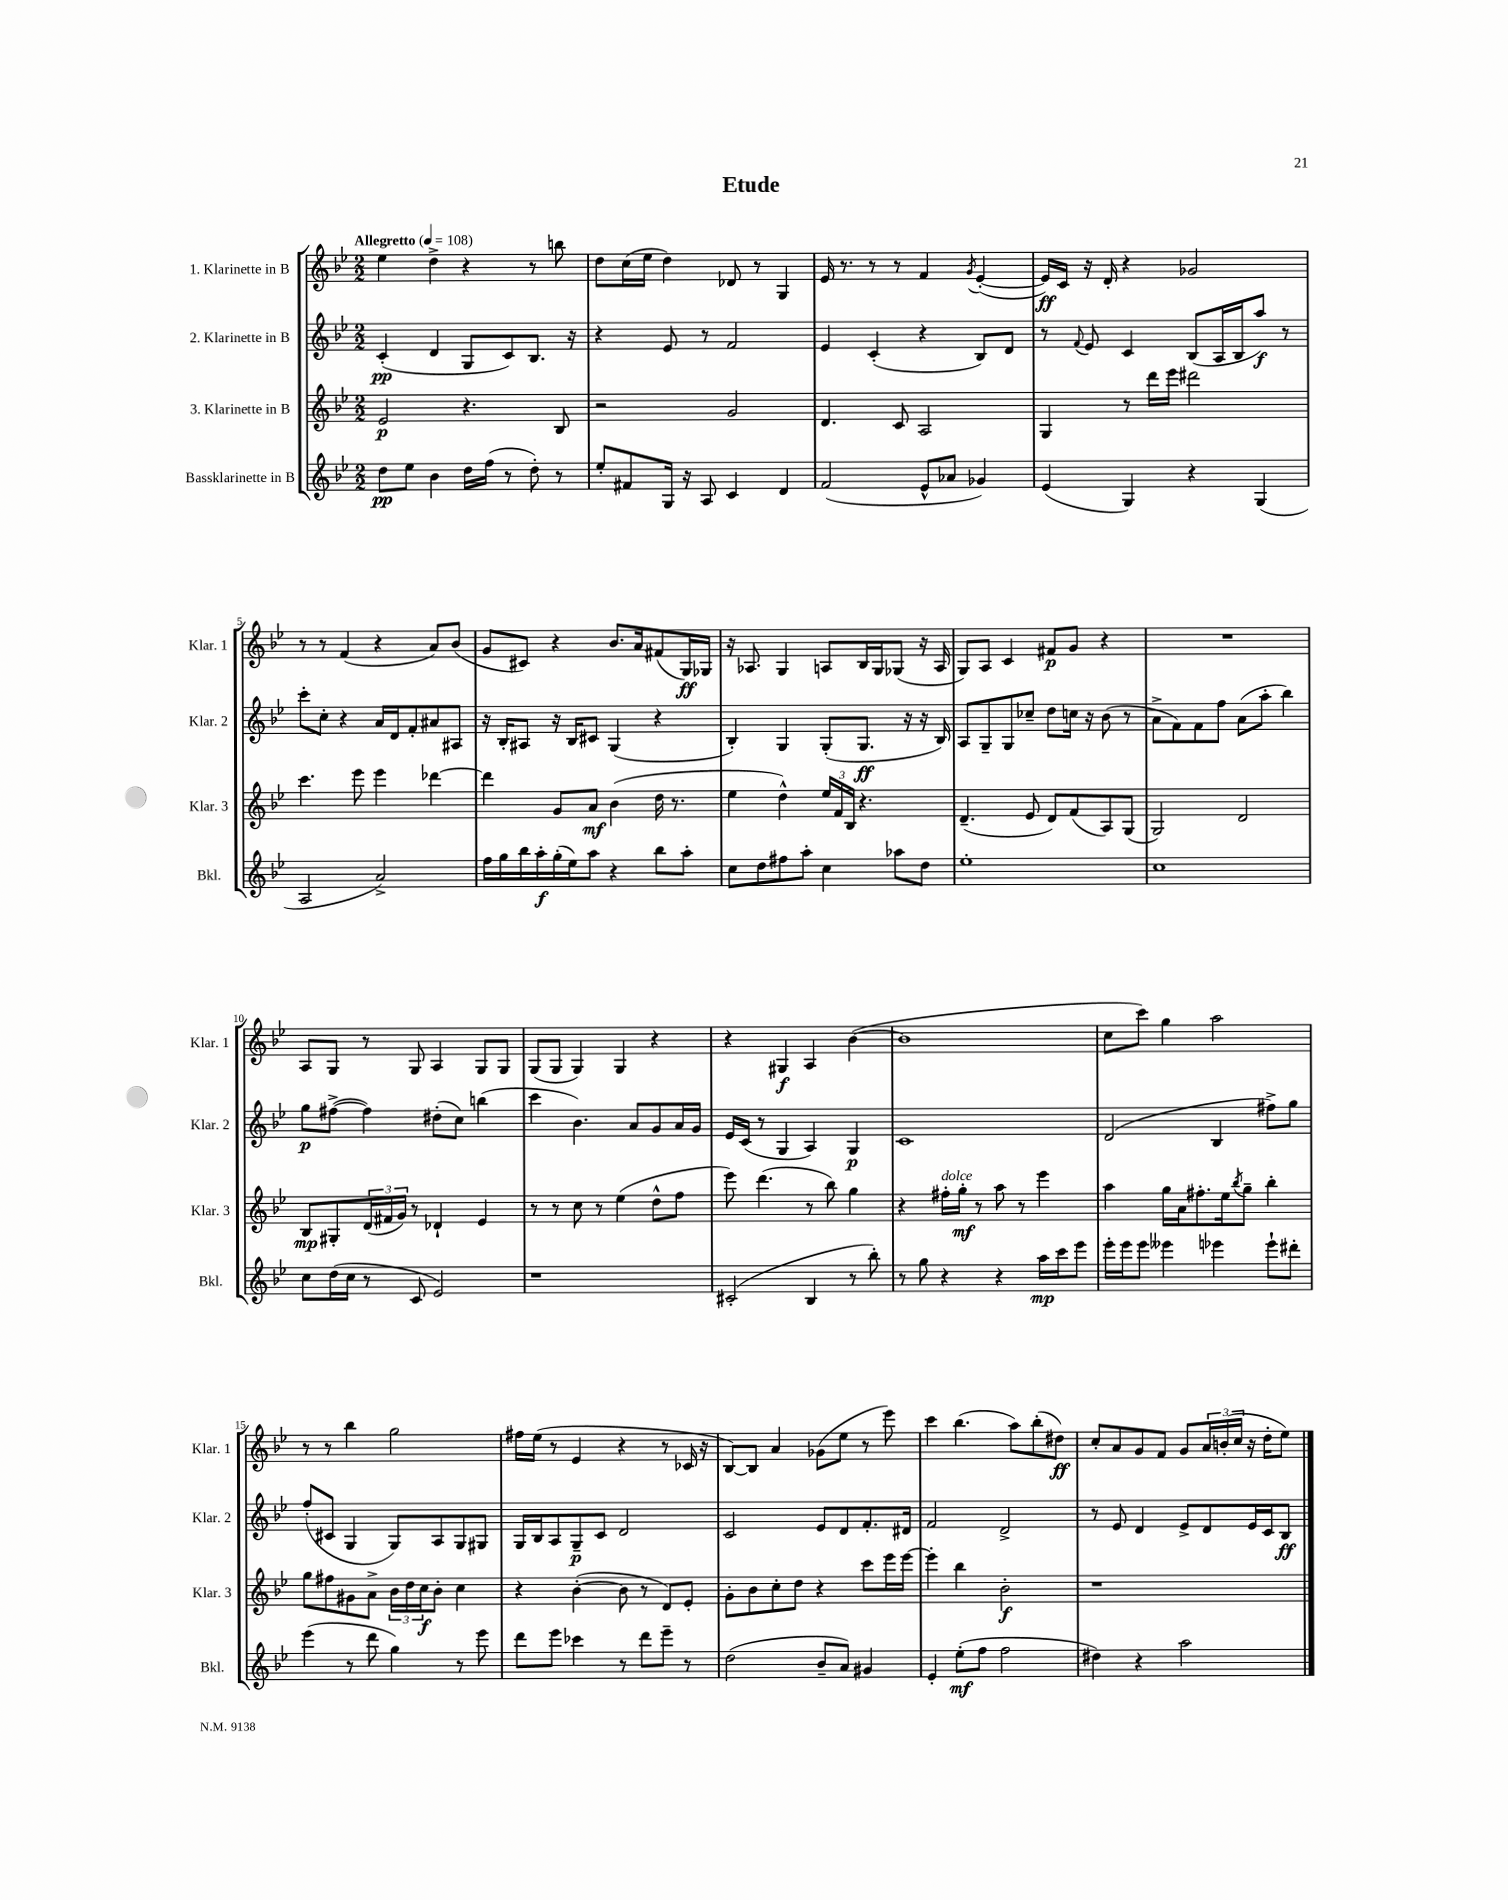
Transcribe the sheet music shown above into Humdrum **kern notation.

**kern	**kern	**kern	**kern
*staff4	*staff3	*staff2	*staff1
*clefG2	*clefG2	*clefG2	*clefG2
*k[b-e-]	*k[b-e-]	*k[b-e-]	*k[b-e-]
*M2/2	*M2/2	*M2/2	*M2/2
*MM108	*MM108	*MM108	*MM108
8dd	2e-	(4c'	4ee-
8ee-	.	.	.
4b-	.	4d	4dd^
16dd	4.r	8G	4r
(16ff	.	.	.
8r	.	8c)	.
8dd')	.	8.B-	8r
8r	8B-	.	8bb
.	.	16r	.
=	=	=	=
8ee-'	2r	4r	8dd
8f#	.	.	(16cc
.	.	.	16ee-
16G	.	8e-	4dd)
16r	.	.	.
8A	.	8r	.
4c	2g	2f	8d-
.	.	.	8r
4d	.	.	4G
=	=	=	=
(2f	4.d	4e-	16e-
.	.	.	8.r
.	.	(4c'	8r
.	8c	.	8r
8e-^^	2A	4r	4f
8a-	.	.	.
.	.	.	8qg
4g-)	.	8B-)	([4e-'
.	.	8d	.
=	=	=	=
(4e-	4G	8r	16e-])
.	.	.	16c
.	.	8qqf	.
.	.	8e-	16r
.	.	.	16d'
4G)	8r	4c	4r
.	16ddd	.	.
.	16eee-	.	.
4r	2ddd#	(8B-	2g-
.	.	16A	.
.	.	16B-	.
(4G	.	8aa)	.
.	.	8r	.
=	=	=	=
2A	4.ccc	8ccc'	8r
.	.	8cc'	8r
.	.	4r	(4f
.	8eee-	.	.
2a^)	4eee-	16a	4r
.	.	16d	.
.	.	8f'	.
.	[4ddd-	8a#	8a)
.	.	8A#	(8b-
=	=	=	=
16ff	4ddd-]	16r	8g
16gg	.	16B-'	.
16bb-	.	8A#	8c#)
16aa'	.	.	.
(16gg'	8g	16r	4r
16ee-)	.	16B-	.
8aa	8a	8c#	.
4r	(4b-	(4G	8.b-
.	.	.	16a
8bb-	16dd	4r	(8f#
.	8.r	.	.
8aa'	.	.	16G)
.	.	.	16G-
=	=	=	=
8cc	4ee-	4B-')	16r
.	.	.	8.A-
8dd	.	.	.
8ff#	4dd^^)	4G	4G
8aa'	.	.	.
4cc	24ee-	(8G'	8A
.	24f	.	.
.	24B-	.	.
.	4.r	8.G	16B-
.	.	.	16G
8aa-	.	.	(8G-
.	.	16r	.
8dd	.	16r	16r
.	.	16B-)	16A
=	=	=	=
1ee-'	(4.d~	8A	8G)
.	.	8G~	8A
.	.	8G	4c
.	8e-	8cc-~	.
.	8d)	8dd	8f#
.	(8f	16cc	8g
.	.	16r	.
.	8A)	(8b-	4r
.	(8G	8r	.
=	=	=	=
1cc	2G)	8a^	1r
.	.	8f)	.
.	.	8f	.
.	.	8ff	.
.	2d	(8a	.
.	.	8aa'	.
.	.	4bb-)	.
=	=	=	=
8cc	8B-	8gg	8A
(16dd	8G#'	([8ff#^	8G
16cc	.	.	.
8r	(24d	4ff#])	8r
.	24f#	.	.
.	24g)	.	.
8c	8r	.	8G
2e-)	4d-`	(8dd#'	4A
.	.	8cc)	.
.	4e-	(4bb	8G
.	.	.	8G
=	=	=	=
1r	8r	4ccc	(8G
.	8r	.	8G
.	8cc	4.b-)	4G)
.	8r	.	.
.	(4ee-	.	4G
.	.	8a	.
.	8dd^^	8g	4r
.	8ff	16a	.
.	.	16g	.
=	=	=	=
(2c#'	8eee-)	16e-	4r
.	.	(16c	.
.	(4.ddd	8r	.
.	.	4G	4G#
4B-	8r	4A)	4A
.	8bb-)	.	.
8r	4gg	4G	([4b-
8bb-')	.	.	.
=	=	=	=
8r	4r	1c	1b-]
8gg	.	.	.
4r	16ff#'	.	.
.	16gg'	.	.
.	8r	.	.
4r	8aa	.	.
.	8r	.	.
16aa	4eee-	.	.
16ccc	.	.	.
8eee-	.	.	.
=	=	=	=
16eee-'	4aa	(2d	8cc
16eee-	.	.	.
8eee-	.	.	8ccc)
4eee--	16gg	.	4gg
.	16a	.	.
.	8.ff#'	.	.
4eee-	.	4B-	2aa
.	16ee-	.	.
.	8qbb-	.	.
.	8gg~	.	.
8eee-`	4bb-'	8ff#^)	.
8ddd#'	.	8gg	.
=	=	=	=
(4eee-	8gg	(8ff'	8r
.	8ff#	8c#	8r
8r	8g#	4G	4bb-
8ddd	8a^	.	.
4gg)	24b-	8G)	2gg
.	24dd	.	.
.	24cc	.	.
.	8b-'	8A	.
8r	4cc	8G	.
8eee-	.	8G#	.
=	=	=	=
8ddd	4r	16G	16ff#
.	.	16B-	(16ee-
8eee-	.	8A	8r
4ccc-	([4b-'	8G~	4e-
.	.	8c	.
8r	8b-]	2d	4r
8ddd	8r	.	.
8eee-~	8d)	.	8r
8r	8e-'	.	16c-
.	.	.	16r
=	=	=	=
(2dd	8g'	2c	[8B-)
.	8b-	.	8B-]
.	8cc'	.	4a
.	8dd	.	.
8b-~	4r	8e-	(8g-
8a)	.	8d	8ee-
4g#	8ccc	8.f'	8r
.	16eee-	.	8eee-)
.	[16eee-	16d#	.
=	=	=	=
4e-'	4eee-']	2f	4ccc
(8ee-'	4bb-	.	(4.bb-
8ff	.	.	.
2ff	2b-'	2d^	.
.	.	.	8aa)
.	.	.	(8bb-'
.	.	.	8dd#)
=	=	=	=
4dd#)	1r	8r	8cc'
.	.	8e-	8a
4r	.	4d	8g
.	.	.	8f
2aa	.	8e-^	8g
.	.	8d	24a
.	.	.	(24b'
.	.	.	24cc
.	.	16e-	16r
.	.	16c	16dd'
.	.	8B-	8ee-)
==	==	==	==
*-	*-	*-	*-
